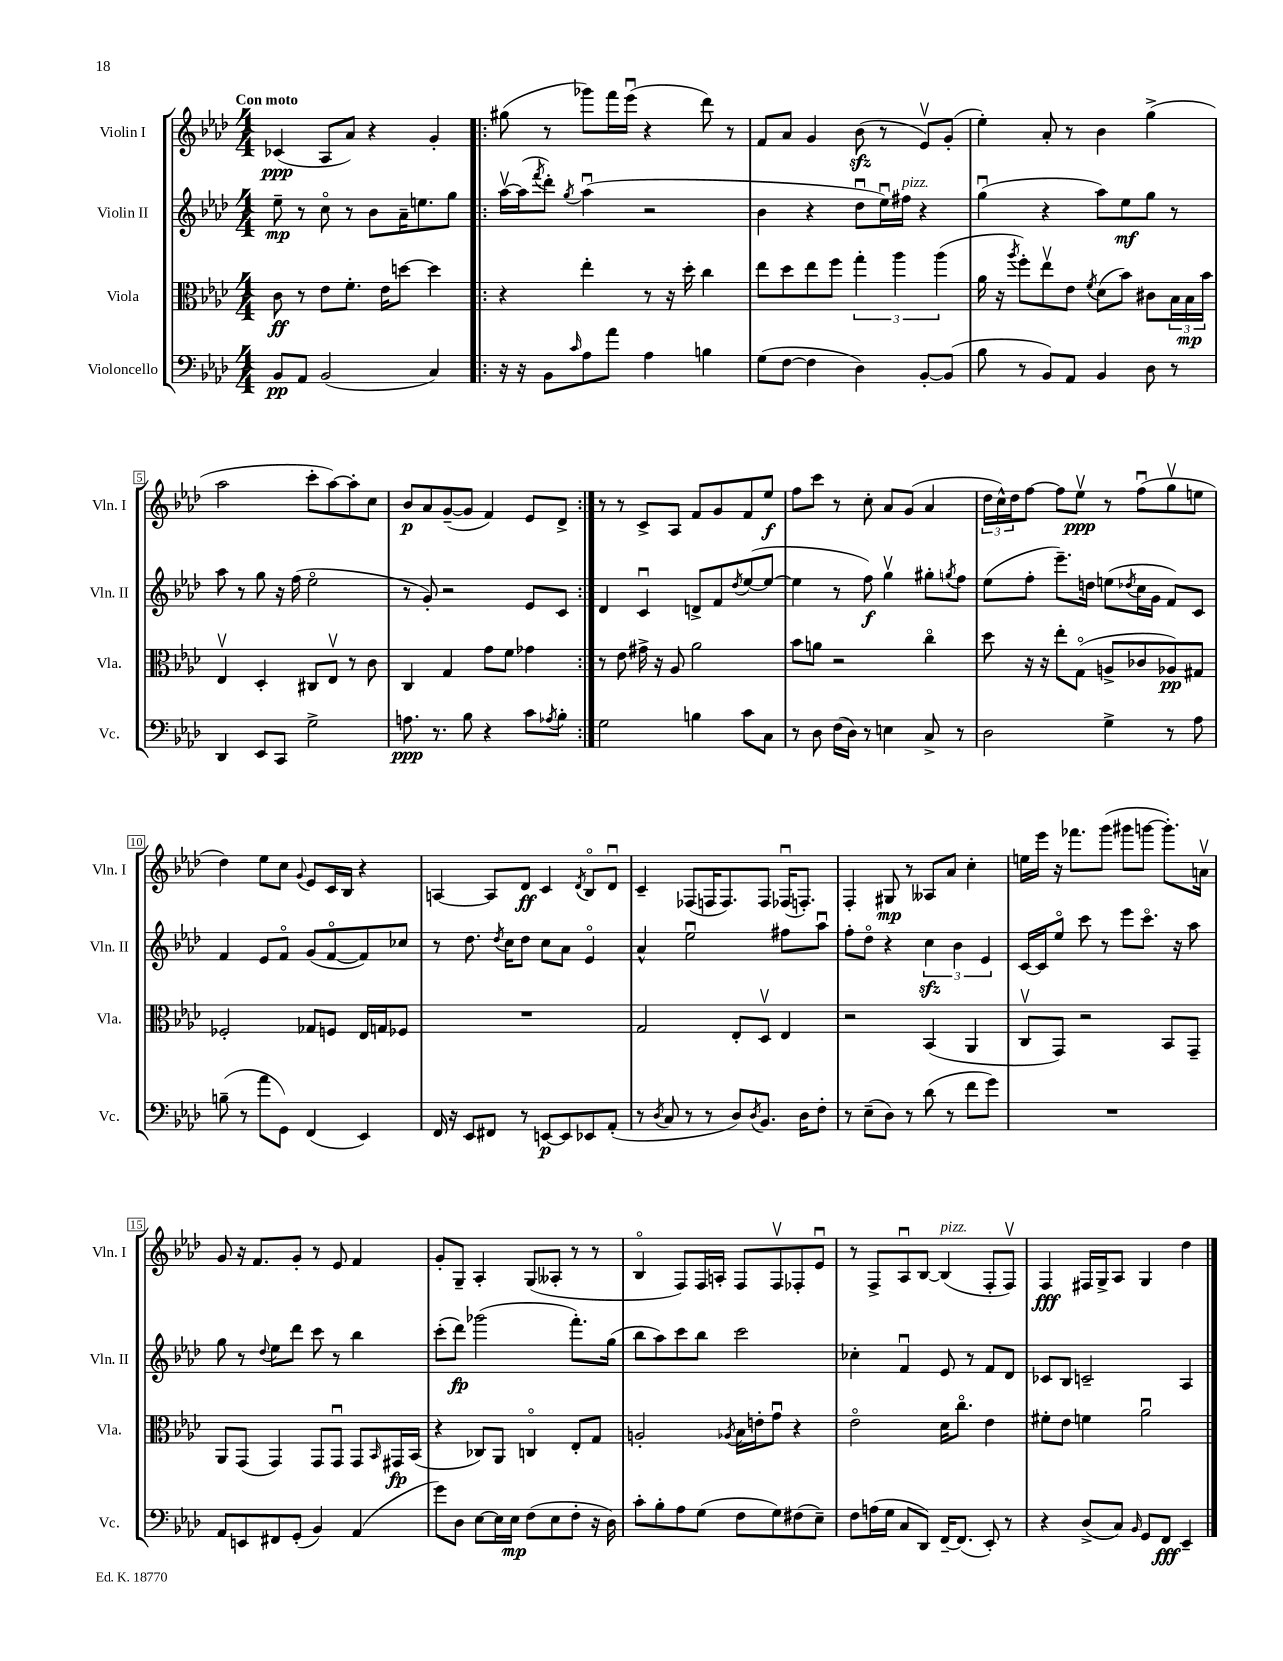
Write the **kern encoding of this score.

**kern	**kern	**kern	**kern
*staff4	*staff3	*staff2	*staff1
*clefF4	*clefC3	*clefG2	*clefG2
*k[b-e-a-d-]	*k[b-e-a-d-]	*k[b-e-a-d-]	*k[b-e-a-d-]
*M4/4	*M4/4	*M4/4	*M4/4
8BB-	8c	8ee-~	(4c-
8AA-	8r	8r	.
(2BB-	8e-	8cco	8A-
.	8.f'	8r	8a-)
.	.	8b-	4r
.	16e-	.	.
.	[8dd	16a-~	.
.	.	8.ee	.
4C)	4dd]	.	4g'
.	.	8gg	.
=!|:	=!|:	=!|:	=!|:
16r	4r	[16aa-v	(8gg#
16r	.	(16aa-]	.
.	.	8qfff	.
8BB-	.	8ddd-')	8r
16qqc	.	8qgg	.
8A-	4ee-'	(4aa-u	8ggg-)
8a-	.	.	16fff
.	.	.	(16eee-u
4A-	8r	2r	4r
.	16r	.	.
.	16dd-'	.	.
4B	4cc	.	8ddd-)
.	.	.	8r
=	=	=	=
(8G	8ee-	4b-	8f
[8F	8dd-	.	8a-
4F]	8ee-	4r	4g
.	8ff	.	.
4D-)	6gg'	8dd-u	(8b-
.	.	16ee-u)	8r
.	6aa-	.	.
.	.	16ff#	.
[8BB-'	.	4r	8e-v)
.	(6aa-	.	.
(8BB-]	.	.	(8g'
=	=	=	=
8B-	16a-	(4ggu	4ee-')
.	16r	.	.
.	8qaa-	.	.
8r	8ff')	.	.
8BB-)	8ee-v	4r	8a-'
8AA-	8e-	.	8r
.	8qf	.	.
4BB-	(8d-	8aa-)	4b-
.	8b-)	8ee-	.
8D-	8c#	8gg	(4gg^
8r	24B-	8r	.
.	24B-	.	.
.	24b-	.	.
=	=	=	=
4DD-	4E-v	8aa-	2aa-
.	.	8r	.
8EE-	4D-'	8gg	.
8CC	.	16r	.
.	.	(16ff	.
2G^	8C#	2ee-o	8ccc'
.	8E-v	.	[8aa-)
.	8r	.	8aa-']
.	8c	.	8cc
=	=	=	=
8.A	4C	8r	8b-
.	.	8g')	8a-
8.r	.	.	.
.	4G	2r	([8g~
8B-	.	.	8g]
4r	8g	.	4f)
.	8f	.	.
8c	4g-	8e-	8e-
8qA-	.	.	.
8B-'	.	8c	8d-^
=:|!	=:|!	=:|!	=:|!
2G	8r	4d-	8r
.	8e-	.	8r
.	16g#^	4cu	8c^
.	16r	.	.
.	8A-	.	8A-
4B	2a-	8d^	8f
.	.	8f	8g
.	.	8qdd-	.
8c	.	([8ee-	8f
8C	.	8ee-_	8ee-
=	=	=	=
8r	8b-	4ee-]	8ff
8D-	8a	.	8ccc
(16F	2r	8r	8r
16D-)	.	.	.
8r	.	8ff)	8cc'
4E	.	4ggv	8a-
.	.	.	(8g
8C^	4cco	8gg#'	4a-
.	.	8qgg	.
8r	.	8ff	.
=	=	=	=
2D-	8dd-	(8ee-	24dd-
.	.	.	24cc^^)
.	.	.	24dd-
.	16r	8ff'	[8ff
.	16r	.	.
.	8ee-'	8.eee-~)	8ff]
.	(8Go	.	8ee-v
.	.	16dd	.
4G^	8A^	(8ee	8r
.	.	8qdd-	.
.	8c-	16cc	(8ffu
.	.	16g	.
8r	8A-)	8f)	8ggv
8A-	8G#	8c	8ee
=	=	=	=
(8B~	2F-'	4f	4dd-)
8r	.	.	.
8a-	.	8e-	8ee-
8GG)	.	8fo	8cc
.	.	.	8qqg
(4FF	8G-	(8g	8e-
.	8F	[8fo	16c
.	.	.	16B-
4EE-)	16E-	8f])	4r
.	16G	.	.
.	8F-	8cc-	.
=	=	=	=
16FF	1r	8r	[4A
16r	.	.	.
8EE-	.	8.dd-	.
8FF#	.	.	8A]
.	.	8qdd-	.
.	.	16cc	.
8r	.	8dd-	8d-
[8EE	.	8cc	4c
8EE]	.	8a-	.
.	.	.	8qd-
8EE-	.	4e-o	8B-o
(8AA-'	.	.	8d-u
=	=	=	=
8r	2G	4a-^^	4c~
8qD-	.	.	.
8C	.	.	.
8r	.	2ee-u	(8F-
8r	.	.	16F
.	.	.	8.F)
8D-)	8E-'	.	.
8qD-	.	.	.
8.BB-	8D-v	.	8F
.	4E-	8ff#	(16F-u
16D-	.	.	8.F')
8F'	.	8aa-u	.
=	=	=	=
8r	2r	8ff'	4F'
(8E-~	.	8dd-o	.
8D-)	.	4r	8G#
8r	.	.	8r
(8d-	(4BB-	6cc	8A--
8r	.	.	8a-
.	.	6b-	.
8f	4AA-	.	4cc'
.	.	6e-	.
8g)	.	.	.
=	=	=	=
1r	8Cv	[16c	16ee
.	.	16c]	16eee-
.	8GG)	8ee-o	16r
.	.	.	8.fff-
.	2r	8ccc	.
.	.	8r	(8ggg
.	.	8eee-	8ggg#
.	.	8.ccco	[8ggg
.	8BB-	.	8.ggg'])
.	.	16r	.
.	8GG~	8aa-	.
.	.	.	16av
=	=	=	=
8AA-	8AA-	8gg	8g
8EE	(8GG	8r	16r
.	.	.	8.f
.	.	8qqdd-	.
8FF#	4GG)	8ee-	.
(8GG'	.	8ddd-	8g'
4BB-)	8GG	8ccc	8r
.	8GGu	8r	8e-
(4AA-	8GG	4bb-	4f
.	16qqBB-	.	.
.	16GG#	.	.
.	(16BB-	.	.
=	=	=	=
8g)	4r	(8ccc'	8g'
8D-	.	8ddd-)	8G~
[8E-	8C-)	(2ggg-	4A-'
16E-]	8AA-	.	.
16E-	.	.	.
(8F	4Co	.	(8G
8E-	.	.	8A--'
8F'	8E-'	8.fff')	8r
16r	8G	.	8r
16D-)	.	(16gg	.
=	=	=	=
8c'	2A'	8bb-	4B-o
8B-'	.	8aa-)	.
8A-	.	8ccc	8F)
(8G	.	8bb-	16F
.	.	.	16A'
.	8qA-	.	.
8F	16B-	2ccc	8F
.	16e'	.	.
8G)	8gu	.	8Fv
(8F#	4r	.	8F-'
8E-~)	.	.	8e-u
=	=	=	=
8F	2e-o	4cc-'	8r
(16A	.	.	8F^
16G	.	.	.
8C	.	4fu	8A-u
8DD-)	.	.	[8B-
[16FF~	16d-	8e-	(4B-]
(8.FF]	8.cco	.	.
.	.	8r	.
8EE-')	4e-	8f	8F'
8r	.	8d-	8Fv)
=	=	=	=
4r	8f#'	8c-	4F
.	8e-	8B-	.
(8D-^	4f	2c~	16F#
.	.	.	16G^
8C)	.	.	8A-
16qqBB-	.	.	.
8GG	2a-u	.	4G
8FF	.	.	.
4EE-~	.	4A-	4dd-
==	==	==	==
*-	*-	*-	*-
